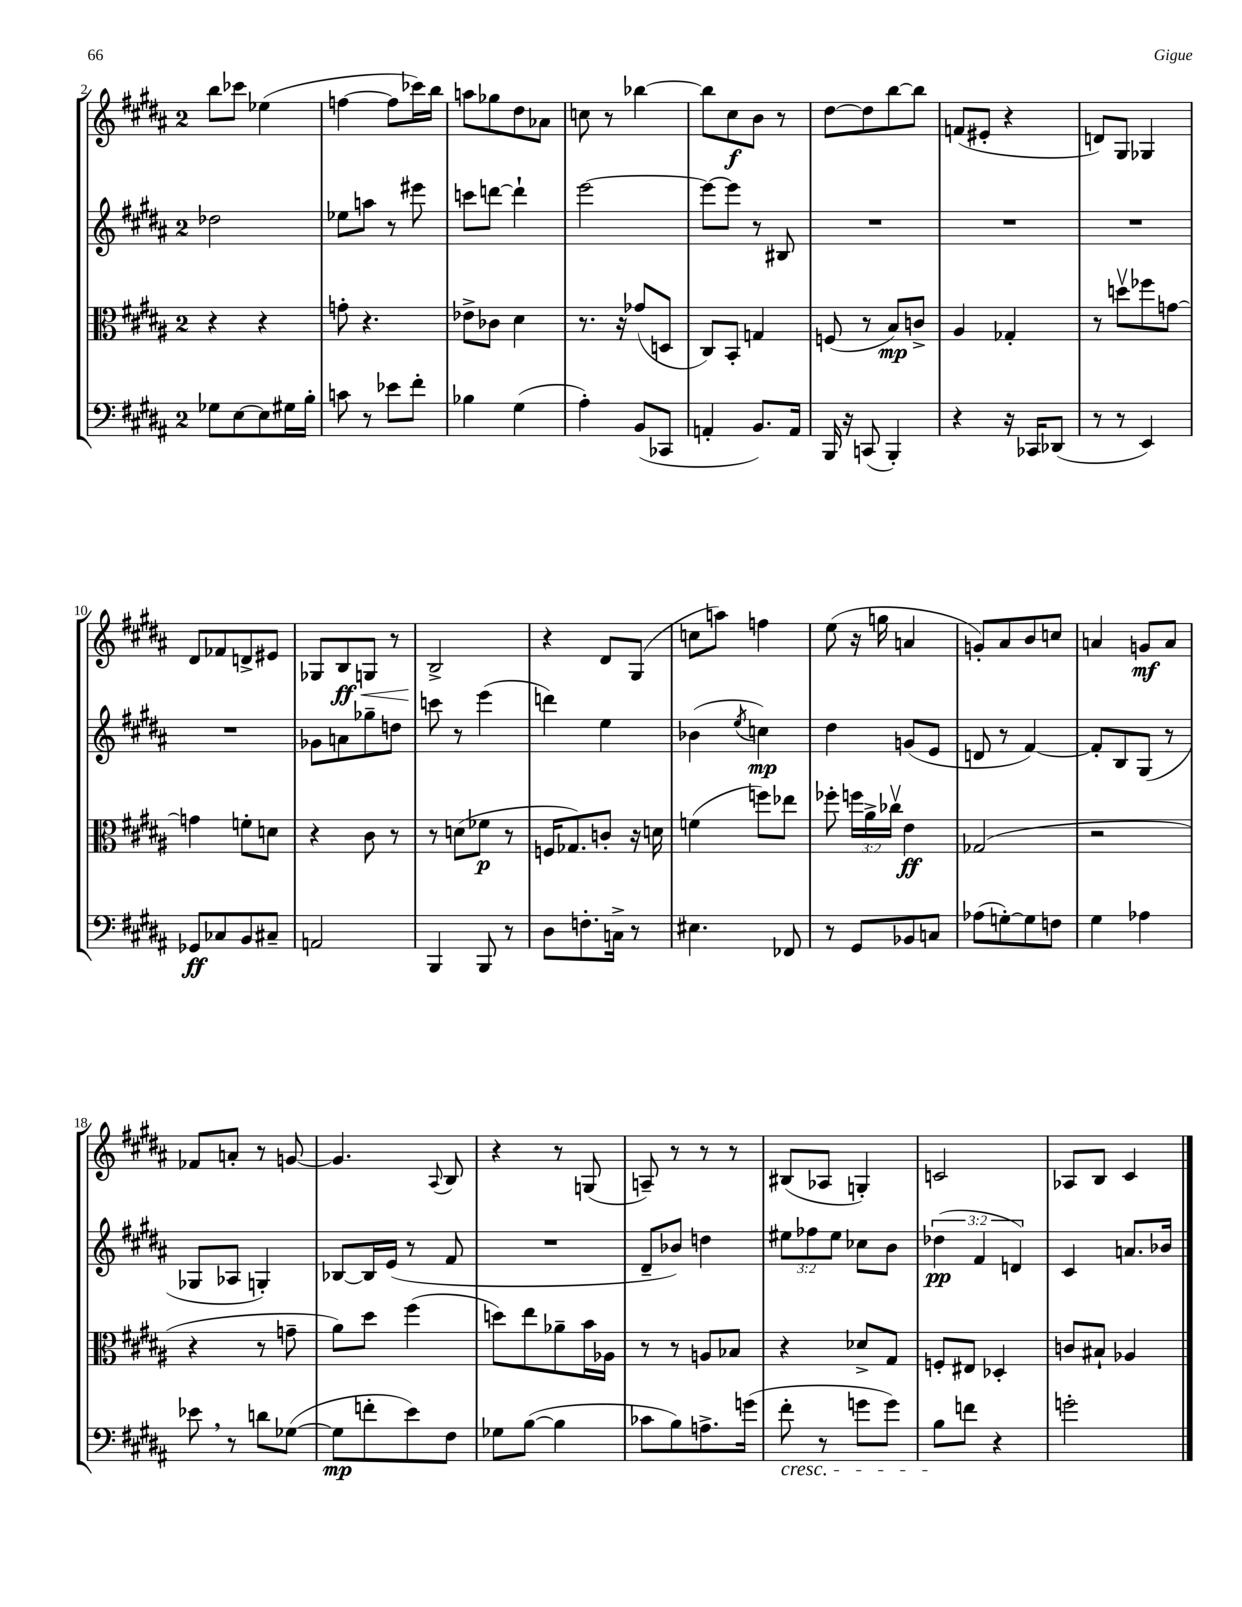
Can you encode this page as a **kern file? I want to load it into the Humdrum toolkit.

**kern	**kern	**kern	**kern
*staff4	*staff3	*staff2	*staff1
*clefF4	*clefC3	*clefG2	*clefG2
*k[f#c#g#d#a#]	*k[f#c#g#d#a#]	*k[f#c#g#d#a#]	*k[f#c#g#d#a#]
*M2/4	*M2/4	*M2/4	*M2/4
8G-	4r	2dd-	8bb
[8E	.	.	8ccc-
8E]	4r	.	(4ee-
16G#	.	.	.
16B'	.	.	.
=	=	=	=
8c	8g'	8ee-	[4ff
8r	4.r	8aa	.
8e-	.	8r	8ff]
8f#'	.	8eee#	16ccc-)
.	.	.	16bb
=	=	=	=
4B-	8e-^	8ccc	8aa
.	8c-	[8ddd	8gg-
(4G#	4d#	4ddd`]	8dd#
.	.	.	8a-
=	=	=	=
4A#')	8.r	[2eee	8cc
.	.	.	8r
.	16r	.	.
(8BB	(8g-	.	[4bb-
8CC-	8D	.	.
=	=	=	=
4AA'	8C#)	8eee_	8bb-]
.	8BB'	8eee]	8cc#
8.BB)	4G	8r	8b
.	.	8B#	8r
16AA	.	.	.
=	=	=	=
16BBB	(8F	2r	[8dd#
16r	.	.	.
(8CC	8r	.	8dd#]
4BBB')	8B)	.	[8bb
.	8c^	.	8bb]
=	=	=	=
4r	4A#	2r	(8f
.	.	.	8e#'
16r	4G-'	.	4r
16CC-	.	.	.
(8DD-	.	.	.
=	=	=	=
8r	8r	2r	8d)
8r	8ddv	.	8G#
4EE)	8ff-	.	4G-
.	[8g	.	.
=	=	=	=
8GG-	4g]	2r	8d#
8C-	.	.	8f-
8BB	8f'	.	8d^
8C#~	8d	.	8e#
=	=	=	=
2AA	4r	8g-	8G-
.	.	8a	8B
.	8c#	8gg-~	8G
.	8r	8dd	8r
=	=	=	=
4BBB	8r	8ccc	2B^
.	(8d	8r	.
8BBB	8f-	(4eee	.
8r	8r	.	.
=	=	=	=
8D#	16F	4ddd)	4r
.	8.G-)	.	.
8.F'	.	.	.
.	8c'	4ee	8d#
16C^	.	.	.
8r	16r	.	(8G#
.	16d	.	.
=	=	=	=
4.E#	(4f	(4b-	8cc
.	.	.	8aa)
.	.	8qee	.
.	8ff)	4cc)	4ff
8FF-	8ee-	.	.
=	=	=	=
8r	8ff-'	4dd#	(8ee
8GG#	24ff	.	16r
.	24a#^	.	.
.	.	.	16gg
.	24cc-v	.	.
8BB-	4e	(8g	4a
8C	.	8e	.
=	=	=	=
(8A-	(2G-	8d	8g')
[8G')	.	8r	8a#
8G]	.	[4f#)	8b
8F	.	.	8cc
=	=	=	=
4G#	2r	8f#']	4a
.	.	8B	.
4A-	.	(8G#	8g
.	.	8r	8a
=	=	=	=
8e-	4r	8G-	8f-
8r	.	8A-	8a'
8d	8r	4G')	8r
([8G-	8g~	.	[8g
=	=	=	=
8G-]	8a#)	[8B-	4.g]
8f'	8dd#	16B-]	.
.	.	(16e	.
8e)	(4ff#	8r	.
.	.	.	8qqA#
8F#	.	8f#	8B
=	=	=	=
8G-	8dd)	2r	4r
([8B	8ee	.	.
4B]	8a-~	.	8r
.	16b	.	(8G
.	16A-	.	.
=	=	=	=
8c-	8r	8d#~	8A~)
8B)	8r	8b-)	8r
8.A^	8A	4dd	8r
.	8B-	.	8r
(16g	.	.	.
=	=	=	=
8f#'	4r	12ee#	(8B#
.	.	12ff-	.
8r	.	.	8A-
.	.	12ee#	.
8g	8d-^	8cc-	4G')
8g)	8G#	8b	.
=	=	=	=
8B	8F'	(6dd-	2c
8f	8E#	.	.
.	.	6f#	.
4r	4D-'	.	.
.	.	6d)	.
=	=	=	=
2g'	8c	4c#	8A-
.	8B#`	.	8B
.	4A-	8.a	4c#
.	.	16b-	.
==	==	==	==
*-	*-	*-	*-
